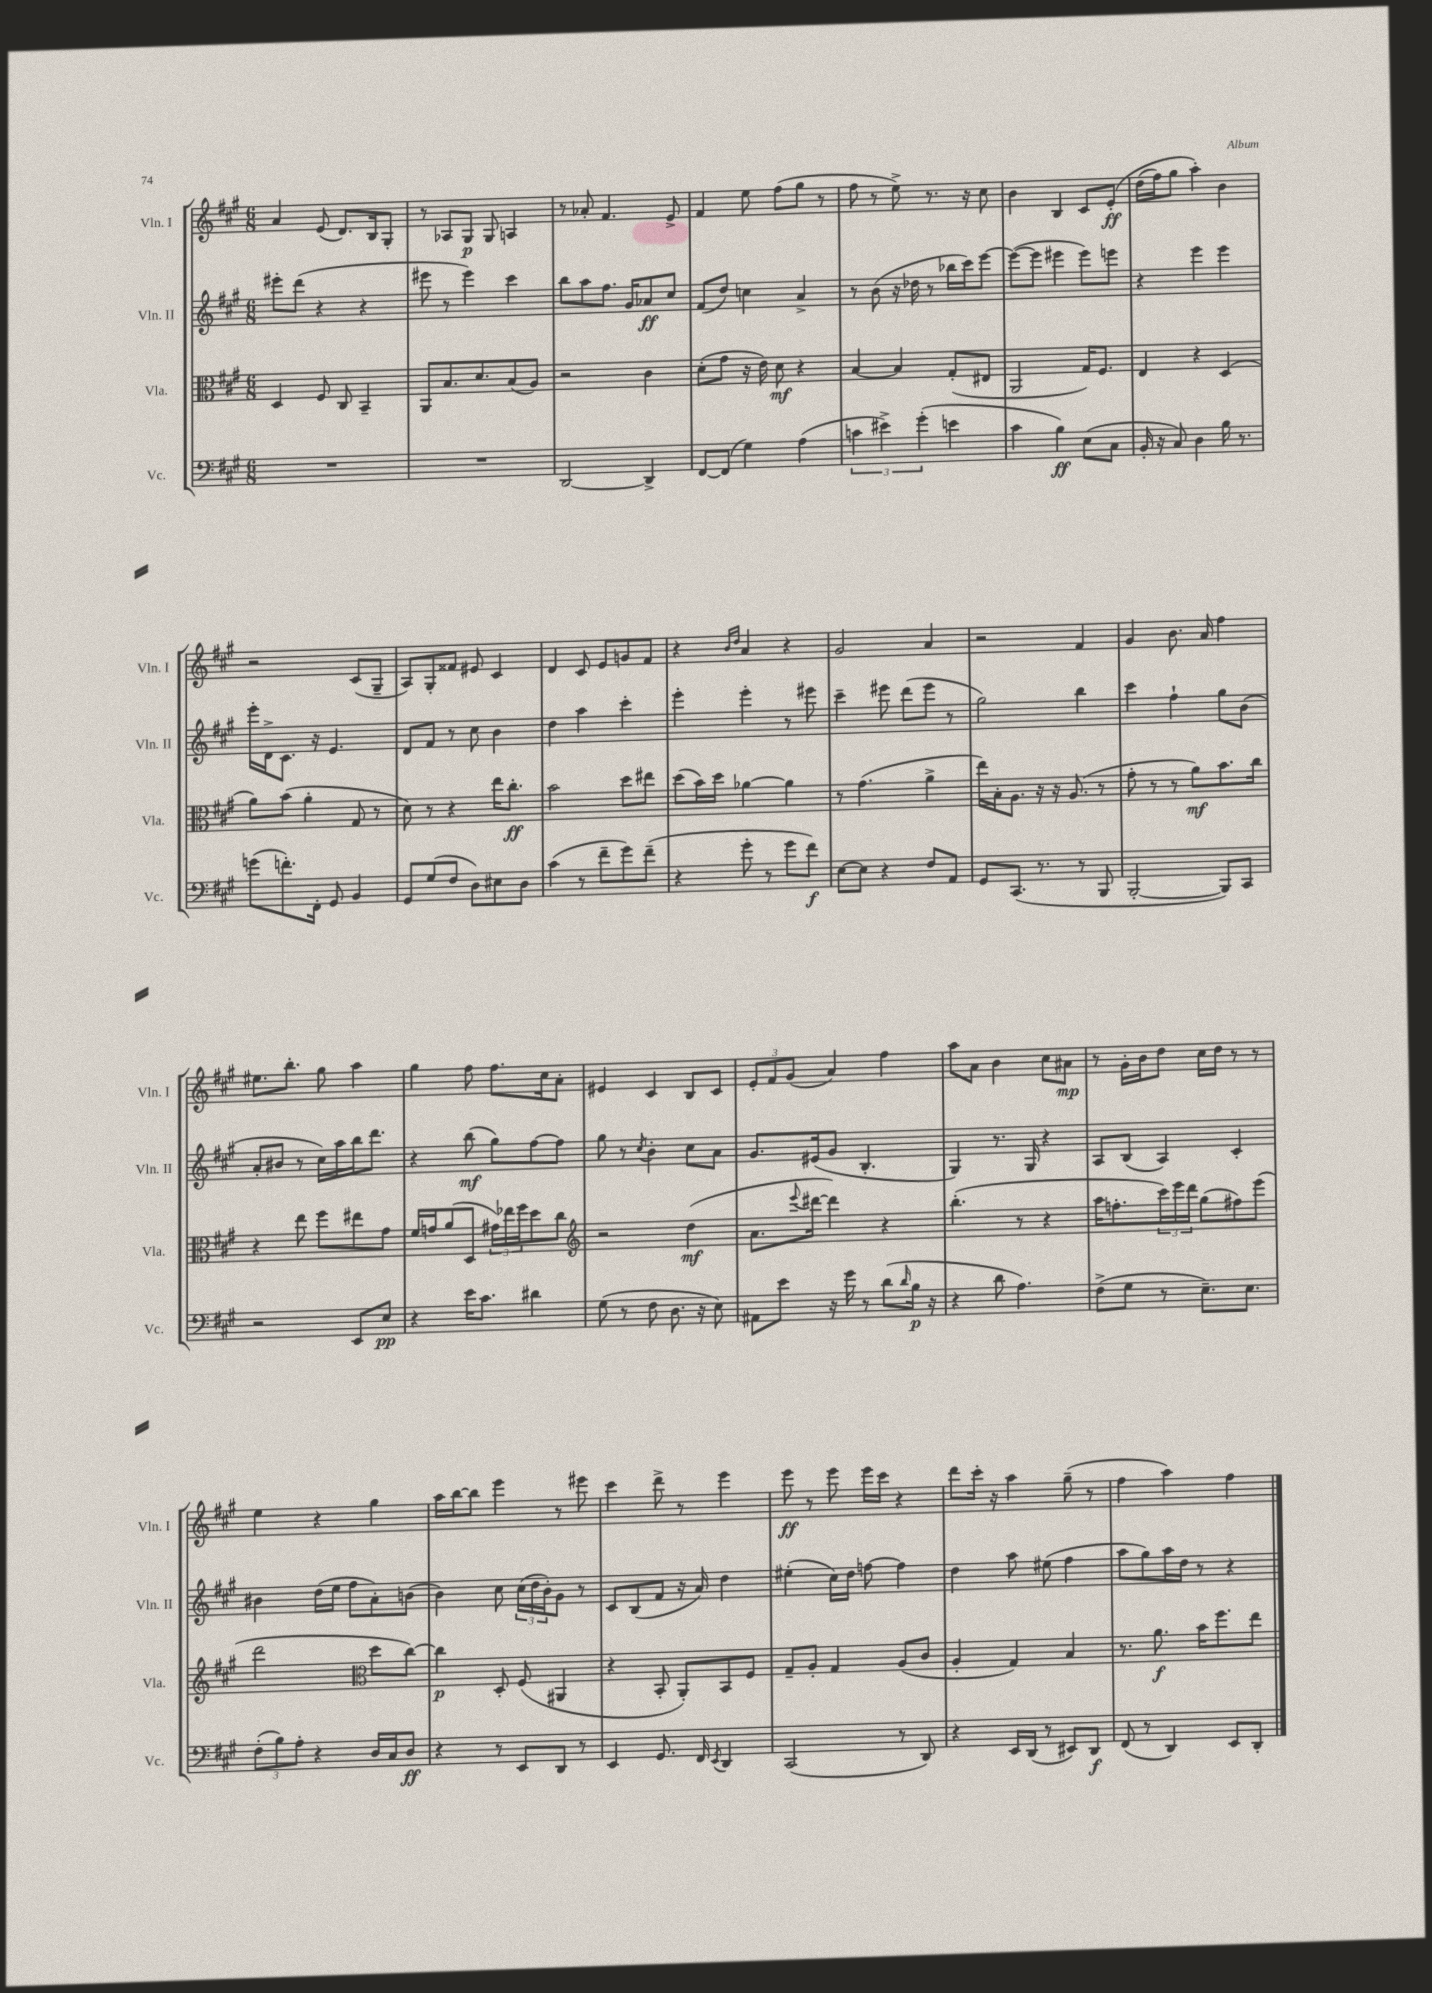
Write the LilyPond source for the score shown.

<<
\new StaffGroup <<
\new Staff = "s0" \with { instrumentName = "Vln. I" shortInstrumentName = "Vln. I" } {
    \clef treble \key a \major \numericTimeSignature \time 6/8
    a'4 e'8( d'8.) b16 gis8-. |
    r8 aes8 gis8\p gis8 a4 |
    r8 aes'8-. fis'4. e'8-> |
    fis'4 e''8 fis''8( gis''8 r8 |
    fis''8 r8 e''8->) r8. r16 cis''8 |
    b'4 b4 cis'8 e'8-.\ff\( |
    d''16( fis''16) gis''8 a''4-.\) b'4 |
    r2 cis'8( gis8-- |
    a8) gis8-. fisis'8 eis'8 cis'4 |
    d'4 cis'8 e'8 g'8 fis'8 |
    r4 \grace { b'16 d''16 } a'4 r4 |
    gis'2 a'4 |
    r2 fis'4 |
    gis'4 b'8. a'16 fis''4 |
    eis''8. b''8.-. gis''8 a''4 |
    gis''4 fis''8 fis''8. cis''16 a'8-. |
    eis'4 cis'4 b8 cis'8 |
    \tuplet 3/2 { e'8-. fis'8 gis'8( } a'4) fis''4 |
    a''8 a'8 b'4 cis''8 ais'8\mp |
    r8 gis'16-. b'16 d''8 cis''16 d''16 r8 r8 |
    e''4 r4 gis''4 |
    a''16 b''16~ b''8 e'''4 r8 eis'''8 |
    cis'''4 d'''8-> r8 e'''4 |
    e'''8\ff r8 e'''8 e'''16 cis'''16 r4 |
    d'''8 cis'''16-. r16 a''4 gis''8--( r8 |
    fis''4 a''4) fis''4 \bar "|." |
}
\new Staff = "s1" \with { instrumentName = "Vln. II" shortInstrumentName = "Vln. II" } {
    \clef treble \key a \major \numericTimeSignature \time 6/8
    eis'''8-. d'''8( r4 r4 |
    eis'''8 r8 eis'''4) cis'''4 |
    b''8 a''8 fis''8. gis'16 aes'8\ff cis''8 |
    fis'8( d''8) c''4 a'4-> |
    r8 b'8( r16 des''16 r8 bes''16 cis'''16) e'''8~ |
    e'''8~( e'''8 eis'''4 eis'''8) e'''8 |
    r4 e'''4 e'''4 |
    e'''16-. d'16-> cis'8. r16 e'4. |
    d'8 fis'8 r8 cis''8 b'4 |
    d''4 a''4 cis'''4-. |
    e'''4-. e'''4-. r8 eis'''8 |
    cis'''4-- eis'''8 d'''8( eis'''8 r8 |
    gis''2) b''4 |
    cis'''4 fis''4-! gis''8 b'8( |
    a'8-. bis'8 r8 cis''16) a''16 b''16 d'''8. |
    r4 b''8\mf( gis''8) fis''8~ fis''8 |
    gis''8 r8 \acciaccatura { cis''8 } b'4-. cis''8 a'8 |
    gis'8. eis'16( gis'8 b4.-. |
    gis4) r8. gis16 r4 |
    a8 b8( a4) cis'4-. |
    bis'4 d''16( e''16 fis''8 a'8-.) b'8( |
    b'4) cis''8 \tuplet 3/2 { cis''16( d''16 b'16-.) } gis'8 r8 |
    cis'8 b8( fis'8 r16 a'16) d''4 |
    eis''4-.( cis''16) d''16 f''8~ f''4 |
    d''4 a''8 eis''8( fis''4 |
    a''8 gis''8) a''16 d''16 r8 r4 \bar "|." |
}
\new Staff = "s2" \with { instrumentName = "Vla." shortInstrumentName = "Vla." } {
    \clef alto \key a \major \numericTimeSignature \time 6/8
    d4 fis8 cis8 b,4-- |
    a,8 b8. d'8. b8( a8) |
    r2 cis'4 |
    d'8-.( gis'8 r16 e'16) d'8\mf r4 |
    b4~ b4 gis8-.( eis8 |
    a,2 gis16) fis8. |
    e4 r4 d4( |
    a'8) b'8( a'4-. gis8 r8 |
    d'8) r8 r4 e''16 cis''8.-.\ff |
    b'2 d''8 eis''8 |
    d''8( b'16) d''16 aes'4~ aes'4 |
    r8 gis'4.( a'4-> |
    e''16) b16-. a8. r16 r16 a8.( r8 |
    gis'8-. r8 r8 a'8\mf) b'8. cis''16 |
    r4 e''8 fis''8 eis''8 gis'8 |
    fis'16 g'16 a'8( d8 \tuplet 3/2 { gis'16) ees''16 fis''16 } d''8 cis''8 |
    \clef treble r2 d''4\mf( |
    a'8. \appoggiatura { e'''8 } dis'''16~ dis'''4) r4 |
    b''4.-.( r8 r4 |
    a''16 f''8.-. \tuplet 3/2 { cis'''16) e'''16 d'''16 } gis''8( fis''8) e'''8( |
    d'''2 \clef alto d''8 cis''8~) |
    cis''4\p d8-. fis8( ais,4 |
    r4 b,8-. a,8-.) b,8 fis8 |
    gis8-- a8-. gis4 a8( cis'8 |
    a4-. gis4) b4 |
    r8. a'8.\f b'16 fis''8. e''8 \bar "|." |
}
\new Staff = "s3" \with { instrumentName = "Vc." shortInstrumentName = "Vc." } {
    \clef bass \key a \major \numericTimeSignature \time 6/8
    R2. |
    R2. |
    d,2~ d,4-> |
    fis,8~ fis,8( gis4) a4( |
    \tuplet 3/2 { c'4 eis'4->) gis'4-.( } e'4 |
    cis'4 b4\ff) e8( cis8 |
    b,16-. r16 cis8) d4 b16 r8. |
    g'8( f'8.-.) fis,16-. gis,8 b,4 |
    gis,8 gis8( fis8 d8) eis8 d8 |
    cis'4( r8 fis'8-- gis'8) fis'8--( |
    r4 gis'8-. r8 gis'8 fis'8\f) |
    e8~ e8 r4 fis8 a,8 |
    gis,8 cis,8.( r8. r8 b,,8 |
    b,,2~-. b,,8) cis,8 |
    r2 e,8 e8\pp |
    r4 e'16 cis'8. dis'4 |
    gis8( r8 fis8 d8. r16 e8) |
    ais,8 e'8 r16 gis'16 r8 d'8( \grace { d'16 } b16\p r16 |
    r4 d'8 a4.) |
    fis8->( gis8 r8 e8.--) e8. |
    \tuplet 3/2 { fis8-.( b8) a8-. } r4 d16 cis16 d8\ff |
    r4 r8 e,8 d,8 r8 |
    e,4 gis,8. fis,16 \acciaccatura { e,8 } d,4 |
    cis,2( r8 d,8) |
    r4 e,16 d,16( r8 eis,8) d,8\f |
    fis,8( r8 d,4) e,8 d,8-. \bar "|." |
}
>>
>>
\layout { \context { \Score \remove "Bar_number_engraver" } }
